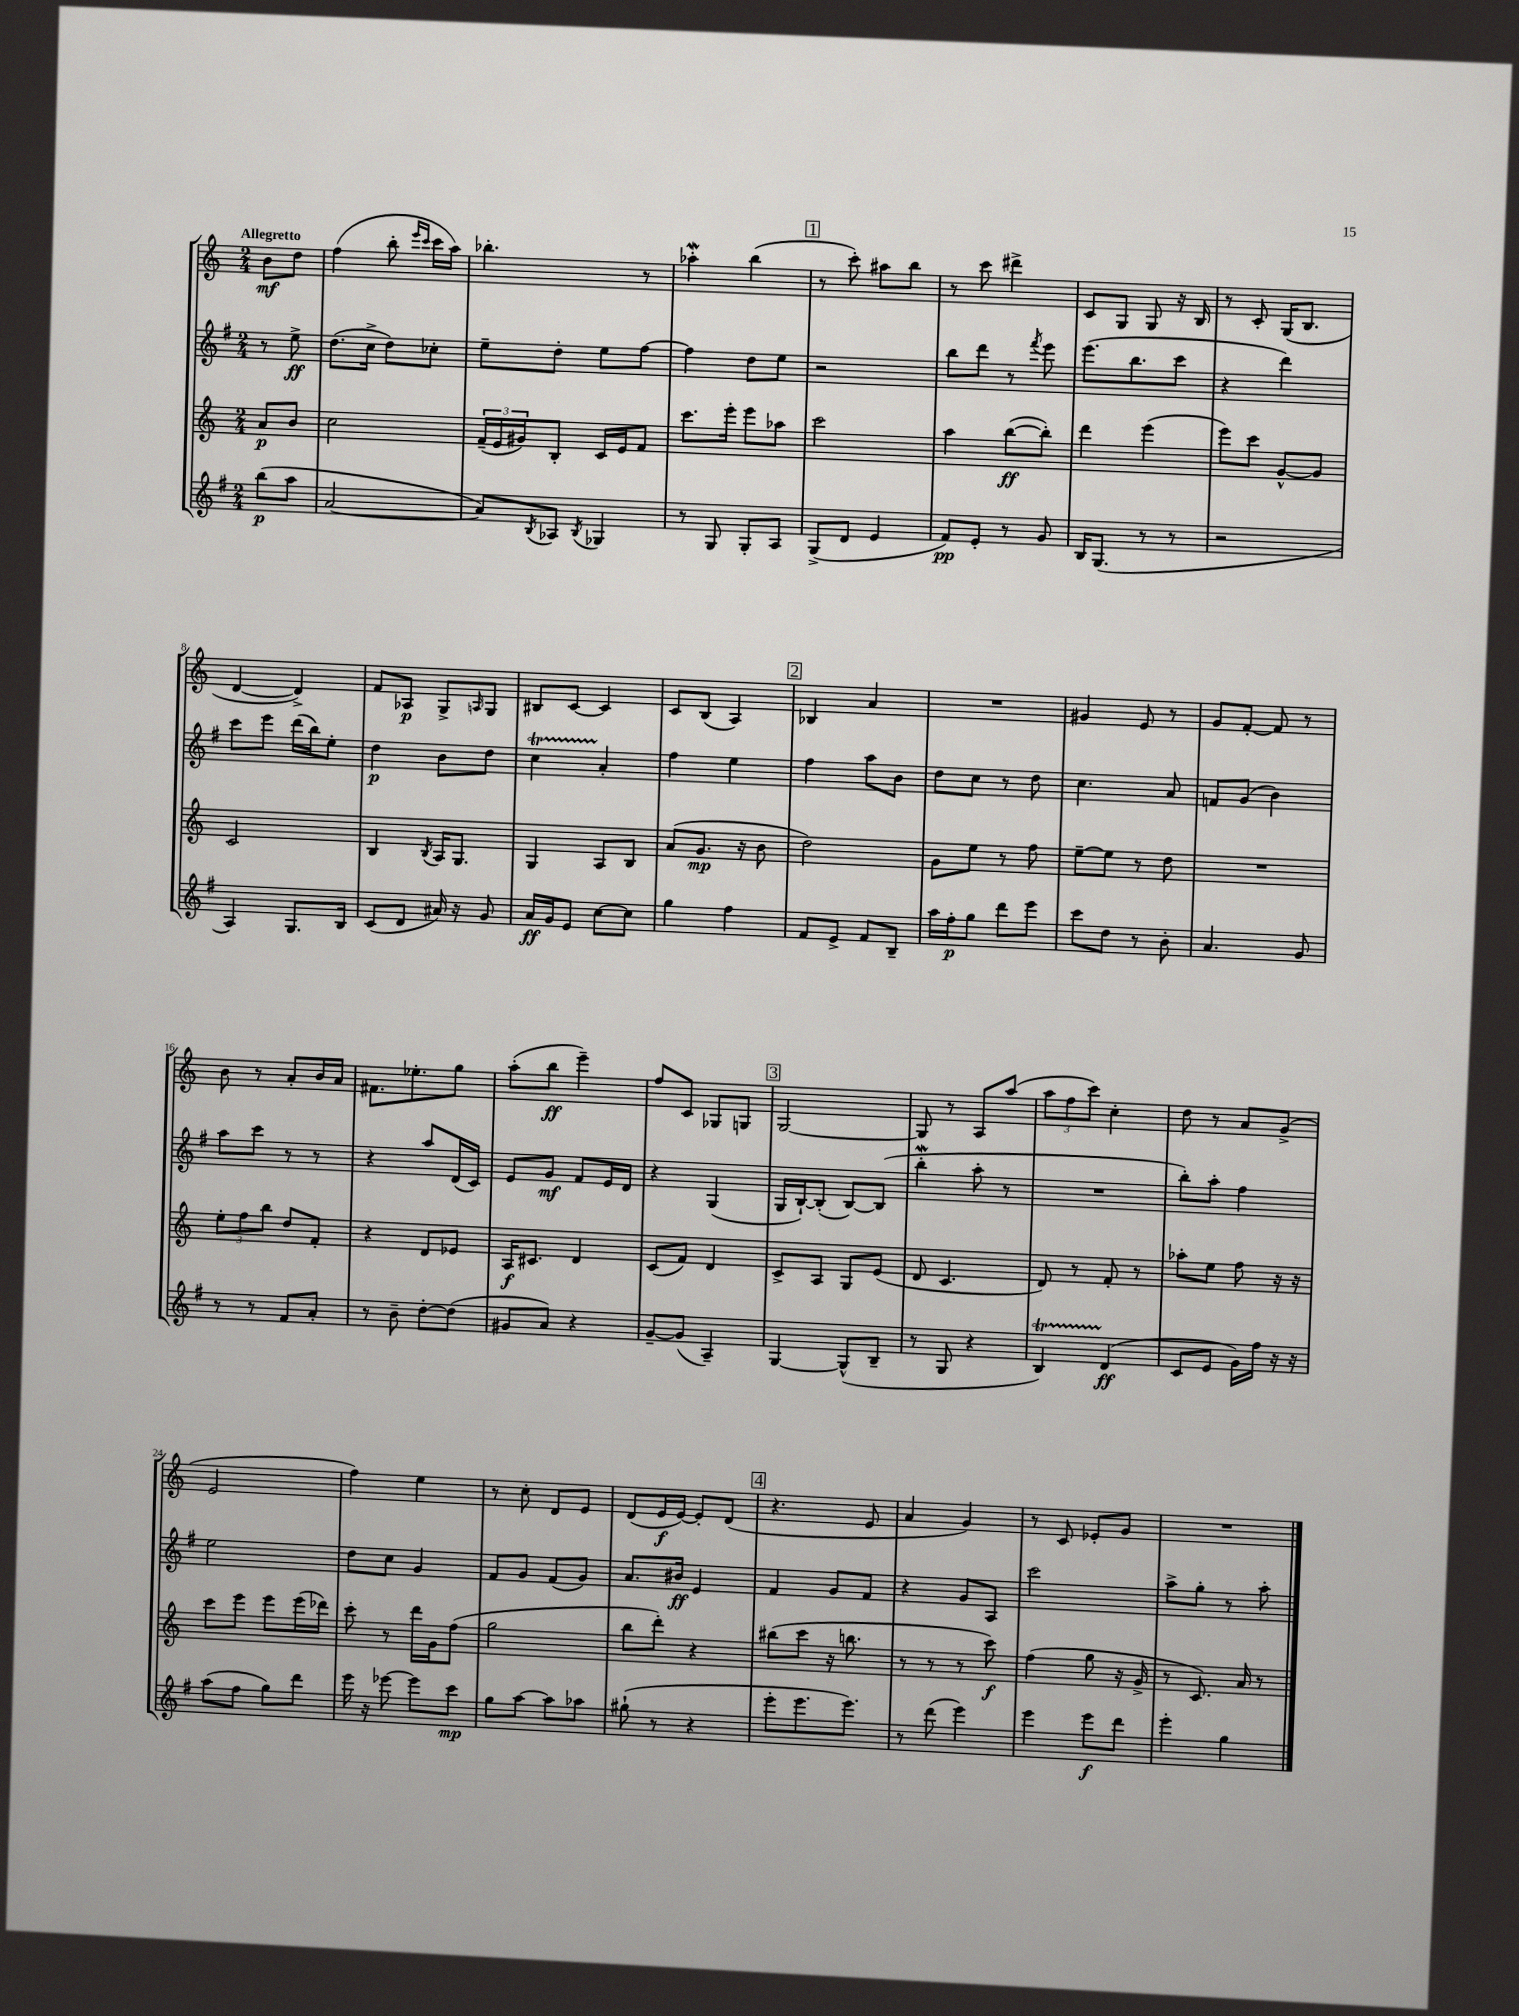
<<
\new StaffGroup <<
\new Staff = "s0" {
    \clef treble \key c \major \numericTimeSignature \time 2/4 \partial 4 \tempo "Allegretto"
    b'8\mf d''8 |
    f''4( b''8-. \grace { e'''16 c'''16 } c'''16 a''16) |
    bes''4.-. r8 |
    aes''4-.\mordent b''4( |
    \mark \markup { \box "1" } r8 c'''8-.) ais''8 b''8 |
    r8 c'''8 dis'''4-> |
    c'8 g8 g8 r16 b16 |
    r8 c'8-. g16( b8. |
    d'4~ d'4->) |
    f'8 aes8\p g8-> \grace { a16 } g8 |
    bis8 c'8~ c'4 |
    c'8 b8( a4) |
    \mark \markup { \box "2" } bes4 a'4 |
    R2 |
    gis'4 e'8 r8 |
    g'8 f'8~-. f'8 r8 |
    b'8 r8 a'8-. b'16 a'16 |
    fis'8. ees''8.-. g''8 |
    a''8-.( b''8\ff e'''4--) |
    f''8 c'8 ges8 g8 |
    \mark \markup { \box "3" } g2~ |
    g8 r8 a8 a''8( |
    \tuplet 3/2 { a''8 f''8 c'''8) } c''4-. |
    d''8 r8 a'8 g'8->( |
    e'2 |
    f''4) e''4 |
    r8 c''8-. d'8 e'8 |
    d'8( e'16\f e'16~) e'8-. d'8( |
    \mark \markup { \box "4" } r4. e'8 |
    a'4 g'4) |
    r8 c'8 ees'8-. g'8 |
    R2 \bar "|." |
}
\new Staff = "s1" {
    \clef treble \key g \major \numericTimeSignature \time 2/4 \partial 4
    r8 e''8->\ff |
    d''8.( c''16-> d''8) ces''8-. |
    e''8-- d''8-. e''8 fis''8~ |
    fis''4 d''8 e''8 |
    \mark \markup { \box "1" } r2 |
    b''8 d'''8 r8 \acciaccatura { fis'''8 } e'''8 |
    e'''8.( b''8. c'''8 |
    r4 d'''4) |
    c'''8 e'''8 d'''16( b''16) e''8-. |
    d''4\p b'8 d''8 |
    c''4\startTrillSpan a'4-.\stopTrillSpan |
    fis''4 e''4 |
    \mark \markup { \box "2" } fis''4 a''8 b'8 |
    d''8 c''8 r8 d''8 |
    c''4. a'8 |
    f'8 g'8( b'4) |
    a''8 c'''8 r8 r8 |
    r4 a''8 d'16( c'16) |
    e'8 g'8\mf fis'8 e'16 d'16 |
    r4 g4( |
    \mark \markup { \box "3" } g16 b16~-!) b8-.( b8~) b8( |
    b''4-.\mordent a''8-. r8 |
    R2 |
    b''8-.) a''8-. fis''4 |
    e''2 |
    d''8 c''8 g'4 |
    fis'8 g'8 fis'8( g'8) |
    a'8. bis'16\ff e'4 |
    \mark \markup { \box "4" } fis'4 g'8 fis'8 |
    r4 g'8 a8 |
    c'''2 |
    a''8-> g''8-. r8 a''8-. \bar "|." |
}
\new Staff = "s2" {
    \clef treble \key c \major \numericTimeSignature \time 2/4 \partial 4
    a'8\p b'8 |
    c''2 |
    \tuplet 3/2 { f'16--( e'16 gis'16) } b8-. c'16 e'16 f'8 |
    c'''8. e'''16-. e'''8 aes''8 |
    \mark \markup { \box "1" } c'''2 |
    a''4 b''8~\ff( b''8-.) |
    d'''4 e'''4( |
    e'''8) c'''8 g'8~-^ g'8 |
    c'2 |
    b4 \acciaccatura { b8 } a16 g8. |
    g4 a8 b8 |
    a'8( g'8.\mp r16 b'8 |
    \mark \markup { \box "2" } d''2) |
    g'8 e''8 r8 f''8 |
    e''8~-- e''8 r8 d''8 |
    R2 |
    \tuplet 3/2 { e''8-. f''8 b''8 } d''8 f'8-. |
    r4 d'8 ees'8 |
    a16\f cis'8. d'4 |
    c'8( f'8) d'4 |
    \mark \markup { \box "3" } c'8-> a8 g8 e'8( |
    d'8 c'4. |
    d'8) r8 f'8-. r8 |
    aes''8-. e''8 f''8 r16 r16 |
    c'''8 e'''8 e'''8 e'''16( des'''16) |
    c'''8-. r8 d'''16 g'16 f''8( |
    g''2 |
    b''8 d'''8-.) r4 |
    \mark \markup { \box "4" } bis''8( c'''8 r16 b''8. |
    r8 r8 r8 c'''8\f) |
    f''4( g''8 r16 g'16-> |
    r8 c'8.) a'16 r8 \bar "|." |
}
\new Staff = "s3" {
    \clef treble \key g \major \numericTimeSignature \time 2/4 \partial 4
    b''8\p( a''8 |
    a'2~ |
    a'8) \acciaccatura { b8 } aes8 \acciaccatura { b8 } ges4 |
    r8 g8 g8-. a8 |
    \mark \markup { \box "1" } g8->( d'8 e'4 |
    fis'8\pp) e'8-. r8 g'8 |
    b16 g8.( r8 r8 |
    r2 |
    a4) g8. b16 |
    c'8( d'8 ais'16) r16 g'8 |
    a'16\ff g'16 e'8 c''8~ c''8 |
    g''4 fis''4 |
    \mark \markup { \box "2" } fis'8 e'8-> fis'8 b8-- |
    a''16 fis''16-.\p g''8 d'''8 e'''8 |
    c'''8 d''8 r8 b'8-. |
    a'4. g'8 |
    r8 r8 fis'8 a'8-. |
    r8 b'8-- d''8~-. d''8( |
    gis'8 a'8) r4 |
    g'8~-- g'8( a4--) |
    \mark \markup { \box "3" } g4~ g8-^( b8-- |
    r8 g8 r4 |
    b4\startTrillSpan) d'4\stopTrillSpan\ff( |
    c'8 e'8 g'16) fis''16 r16 r16 |
    a''8( fis''8 g''8) d'''8 |
    e'''16 r16 ees'''8~ ees'''8 c'''8\mp |
    g''8 a''8~ a''8 aes''8 |
    gis''8-!( r8 r4 |
    \mark \markup { \box "4" } e'''8-. e'''8. e'''8.) |
    r8 d'''8( e'''4) |
    e'''4 e'''8\f d'''8 |
    e'''4-. g''4 \bar "|." |
}
>>
>>
